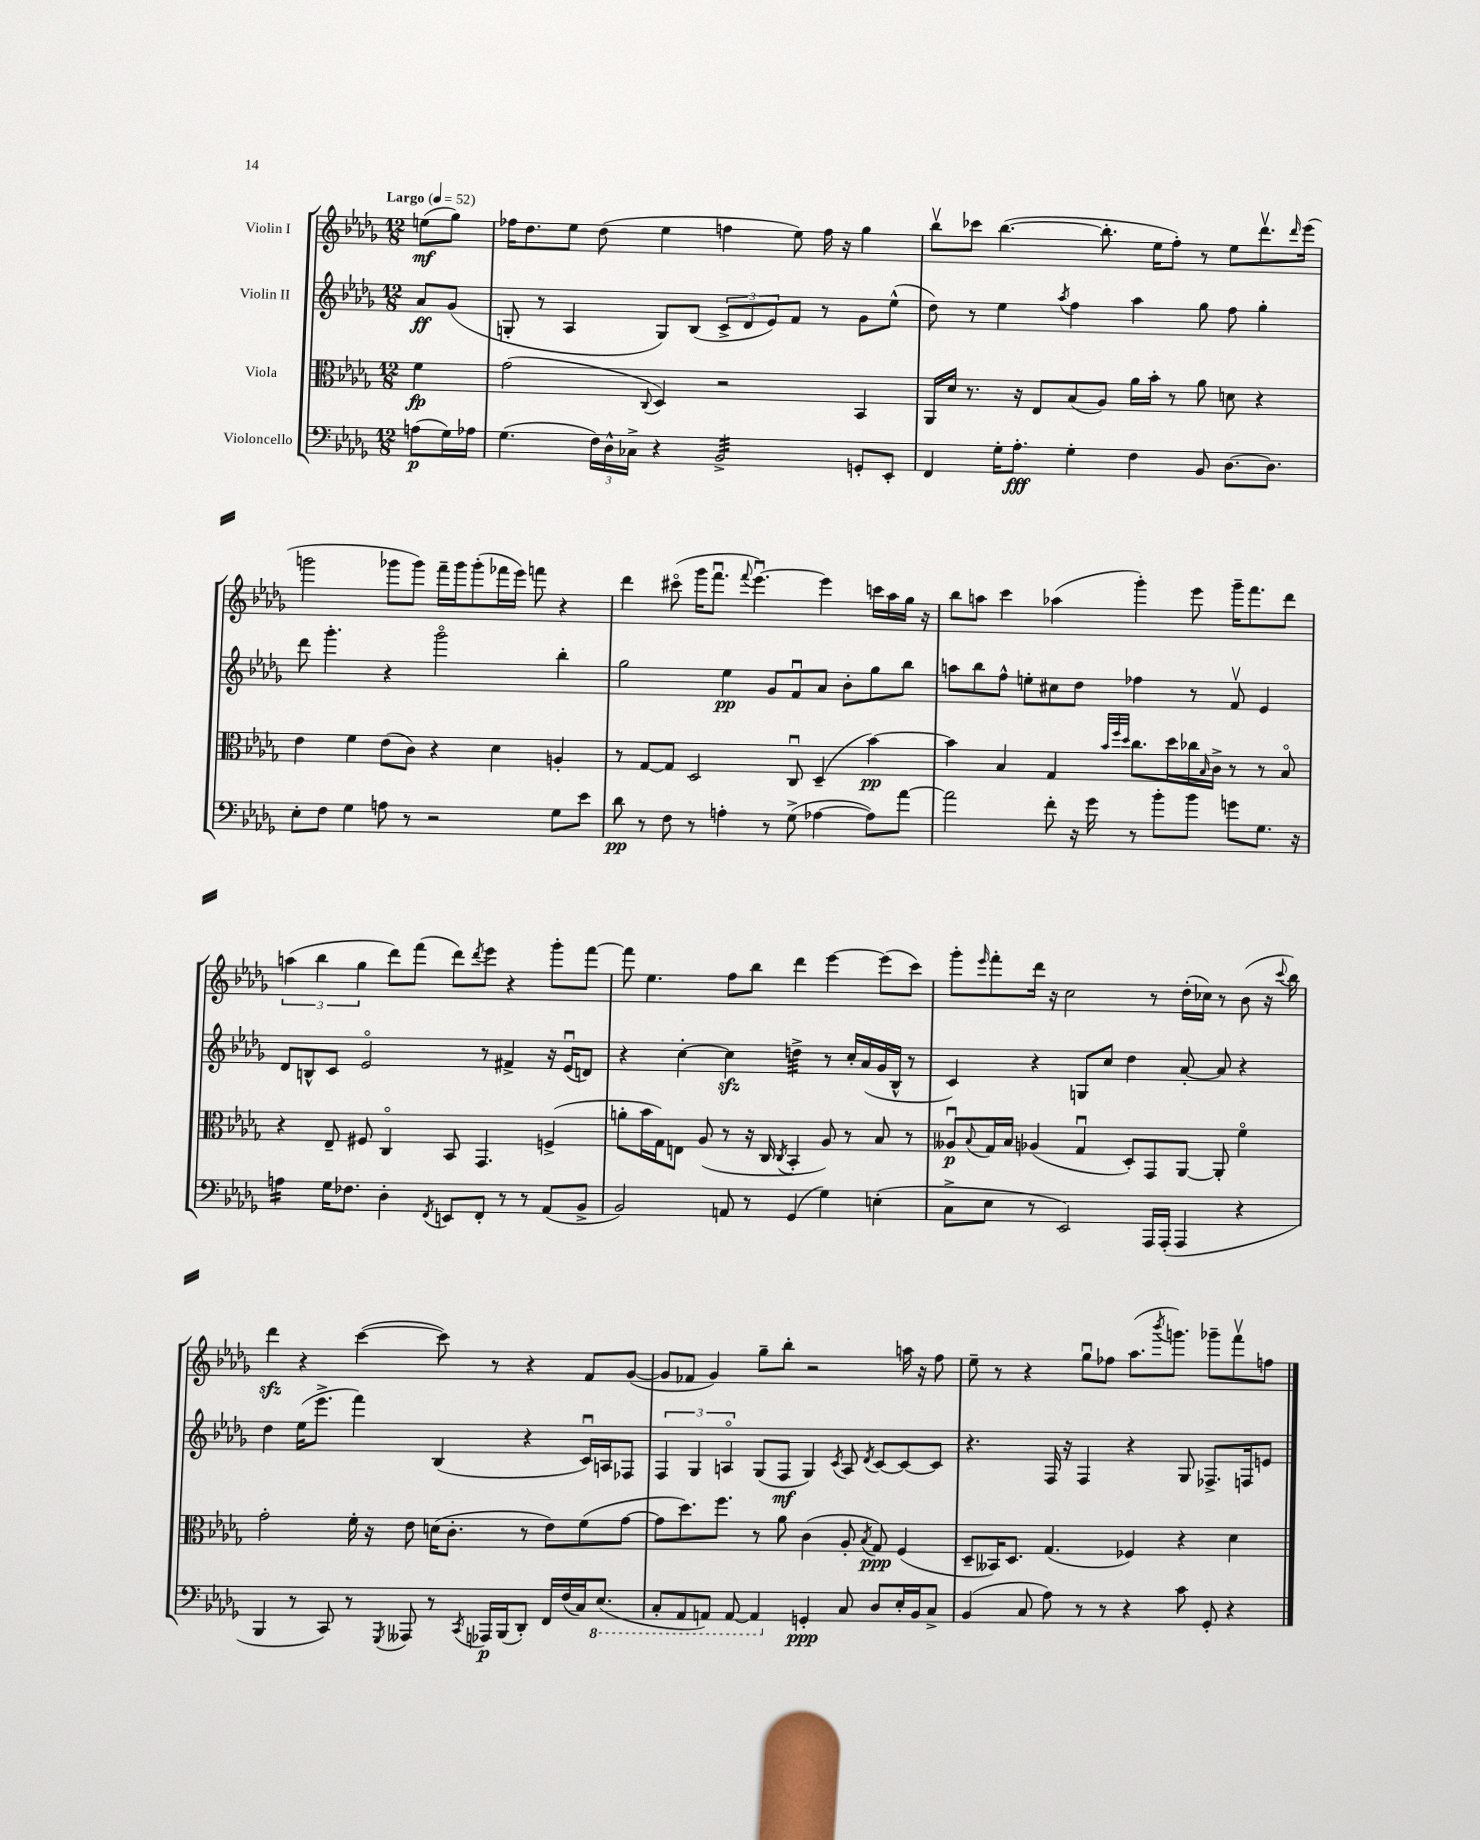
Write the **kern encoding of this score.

**kern	**kern	**kern	**kern
*staff4	*staff3	*staff2	*staff1
*clefF4	*clefC3	*clefG2	*clefG2
*k[b-e-a-d-g-]	*k[b-e-a-d-g-]	*k[b-e-a-d-g-]	*k[b-e-a-d-g-]
*M12/8	*M12/8	*M12/8	*M12/8
*MM52	*MM52	*MM52	*MM52
(8A	4f	8a-	(8ee
16G-)	.	(8g-	8gg-)
16A-	.	.	.
=	=	=	=
(4.G-	(2g-	8G'	16ff-
.	.	.	8.dd-
.	.	8r	.
.	.	4A-	8ee-
24F)	.	.	(8dd-
24D-^^	.	.	.
24C-^	.	.	.
.	8qqC	.	.
4r	4D-)	8G)	4ee-
.	.	(8B-	.
2BB-^	2r	12c^	4ff
.	.	12d-	.
.	.	12e-)	.
.	.	8f	8ee-)
.	.	8r	16ff
.	.	.	16r
8GG'	4BB-	8g-	4gg-
8EE-'	.	(8ee-^^	.
=	=	=	=
4FF	16AA-	8dd-)	8bb-v
.	16d-	.	.
.	8.r	8r	8ccc-
16G-'	.	4ee-	([4.bb-
8.A-'	16r	.	.
.	8E-	.	.
.	.	8qaa-	.
4G-'	(8B-	4ff	.
.	8A-)	.	8.bb-']
4F	16a-	4aa-	.
.	16b-'	.	16ee-
.	8r	.	8ff')
8BB-	8a-	8gg-	8r
[8.D-	8d	8ff	8ee-
.	4r	4gg-'	8.ddd-v
8.D-]	.	.	.
.	.	.	16qqddd-
.	.	.	(16eee-
=	=	=	=
8E-'	4e-	8ddd-	2ggg
8F	.	4.ggg-'	.
4G-	4f	.	.
8A	(8e-	4r	8ggg-
8r	8c)	.	8ggg-)
2r	4r	2ggg-o	16fff~
.	.	.	16ggg-
.	.	.	(8ggg-'
.	4d-	.	16fff-
.	.	.	16eee-)
.	.	.	8fff
8G-	4A'	4bb-'	4r
8e-	.	.	.
=	=	=	=
8d-	8r	2gg-	4ddd-
8r	[8G-	.	.
8F	8G-]	.	(8ccc#o
8r	2D-	.	16ggg-
.	.	.	8.fffu
4A'	.	4ee-	.
.	.	.	8qqfff
.	.	.	[4.eee-u)
8r	.	8g-	.
(8G-^	8Cu	8fu	.
[4A-	(4D-~	8a-	4eee-]
.	.	8b-'	.
8A-])	[4b-)	8gg-	16ccc
.	.	.	16aa-
[8a-	.	8bb-	16gg-
.	.	.	16r
=	=	=	=
2a-]	4b-]	8aa	8bb-
.	.	8bb-	8aa
.	4B-	8ff^^	4ccc
.	.	8ee'	.
8f'	4G-	8cc#	(4aa-
16r	.	8dd-	.
16g-	.	.	.
.	32qqb-	.	.
.	32qqff	.	.
.	32qqdd-	.	.
8r	8.cc	4ff-	4ggg-')
8b-'	.	.	.
.	16dd-	.	.
8b-	16cc-	8r	8eee-
.	16qqB-	.	.
.	16c^	.	.
8g	8r	8fv	16ggg-~
.	.	.	8.fff
8.G-	8r	4e-	.
.	8B-o	.	8ddd-
16r	.	.	.
=	=	=	=
4A	4r	8d-	(6aa
.	.	8B^^	.
.	.	.	6bb-
16G-	8E-~	8c	.
8.F-	.	.	.
.	.	.	6gg-
.	8F#	2e-o	.
4D-'	4Co	.	8ddd-)
.	.	.	(8fff
8qFF	.	.	.
8EE	8BB-	.	8ddd-)
.	.	.	8qddd-
8FF'	4.GG-	8r	8eee-
8r	.	4f#^	4r
8r	.	.	.
(8AA-	(4F^	16r	8ggg-'
.	.	(16e-u	.
8BB-^	.	8d)	[8fff
=	=	=	=
2BB-)	8a'	4r	8fff]
.	16b-	.	4.ee-
.	16G-)	.	.
.	8E	[4cc'	.
.	(8A-	.	.
8AA	8r	4cc]	8ff
8r	16r	.	8bb-
.	16C	.	.
.	8qC	.	.
(4GG-	4BB-'	4dd^	4ddd-
4G-)	8A-)	8r	[4eee-
.	8r	16cc'	.
.	.	(16a-	.
(4E'	8B-	16g-	(8eee-]
.	.	16B-^^	.
.	8r	8r	8ccc)
=	=	=	=
8C^	8A--u	4c)	8ggg-'
.	8qqB-	.	16qqeee-
8E-	16G-	.	8fff'
.	16B-	.	.
8r	(4A-	4r	16ddd-
.	.	.	16r
2EE-)	.	.	2cc
.	4G-u	8G	.
.	.	8cc	.
.	8D-')	4dd-	.
16AAA-	8GG-	.	8r
(16AAA-'	.	.	.
4AAA-	[8AA-	[8a-'	(16dd-'
.	.	.	16cc-)
.	8AA-']	8a-]	8r
4r	4fo	4r	(8b-
.	.	.	16r
.	.	.	8qqccc
.	.	.	16bb-)
=	=	=	=
4BBB-	2g-'	4dd-	4ddd-
8r	.	(16ee-	4r
.	.	8.eee-^	.
8CC)	.	.	.
8r	16f'	4fff)	([4ccc
.	16r	.	.
8qGGG-	.	.	.
8AAA--	8e-	.	.
8r	(16d	(4B-	8ccc])
.	8.c'	.	.
8qCC	.	.	.
16AAA-	.	.	8r
(16BBB-	.	.	.
8DD-')	8r	4r	4r
16FF	8e-)	.	.
(16F	.	.	.
16C)	(8f	16cu)	8f
(8.EE-	.	16A	.
.	[8g-	8F-	([8g-
=	=	=	=
8CC'	8g-]	6F	8g-]
8AAA-	8.dd-)	.	8f-
.	.	6G-	.
8AAA)	.	.	4g-)
.	8.ff	.	.
.	.	6Ao	.
[8AAA	.	.	.
4AAA]	8r	(8G-	8gg-~
.	8a-	8F	8bb-'
4GG'	(4c	4G-)	2r
.	.	8qc	.
8C	8A-'	8A	.
.	8qB-	8qd-	.
8D-	8G-)	[8c	.
16E-'	(4F	8c_	16aa
16BB-	.	.	16r
8C^	.	8c]	8ff
=	=	=	=
(4BB-	8D-~	4.r	8ee-~
.	16BB--)	.	8r
.	8.D-	.	.
8C	.	.	4r
8A-)	(4.G-	16F	.
.	.	16r	.
8r	.	4F	8gg-u
8r	.	.	8ff-
4r	4F-)	4r	(8.aa-
.	.	.	8qbbb-
.	.	.	8.ggg)
8c	4r	8G-	.
8GG-'	.	8.F-^	8ggg-~
4r	4d-	.	8fffv
.	.	16F	.
.	.	8e	8ff
==	==	==	==
*-	*-	*-	*-
